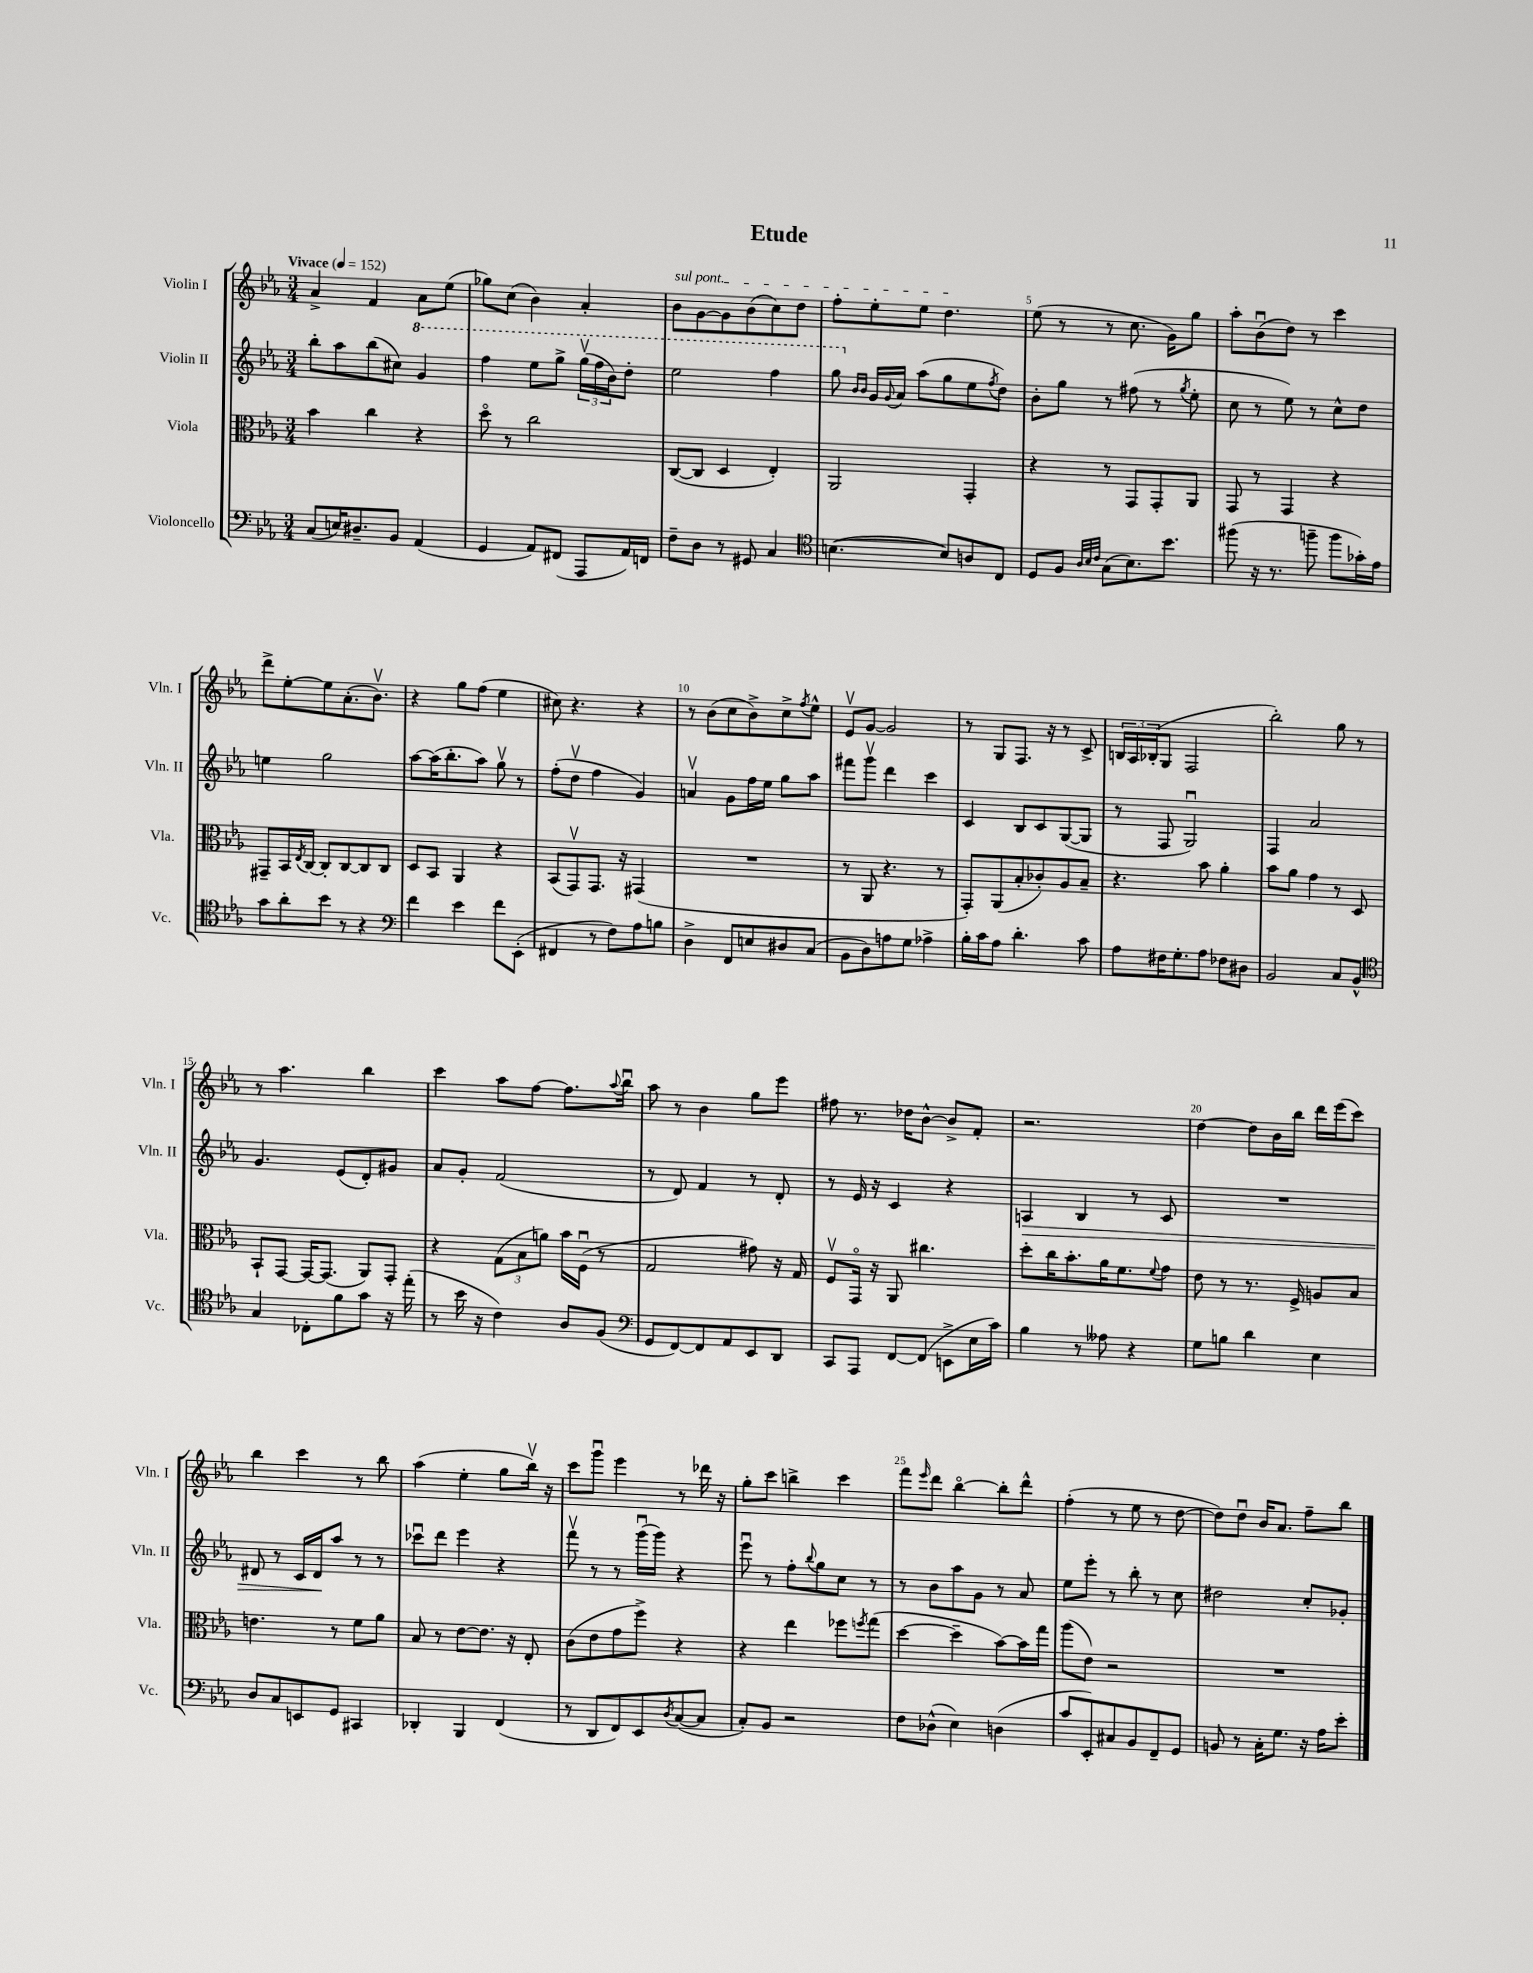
\header { title = "Etude" }
<<
\new StaffGroup <<
\new Staff = "s0" \with { instrumentName = "Violin I" shortInstrumentName = "Vln. I" } {
    \clef treble \key ees \major \numericTimeSignature \time 3/4 \tempo "Vivace" 4 = 152
    aes'4-> f'4 aes'8 ees''8( |
    ges''8) c''8( bes'4) aes'4-. |
    \once \override TextSpanner.bound-details.left.text = \markup { \italic "sul pont." } bes'8\startTextSpan g'8~ g'8 bes'8( c''8) d''8 |
    f''8-. ees''8-. ees''8 d''4.\stopTextSpan |
    ees''8( r8 r8 c''8. g'16) g''8 |
    aes''8-. bes'8\downbow( d''8) r8 c'''4 |
    d'''8-> ees''8~-. ees''8 aes'8.-.( bes'8.\upbow) |
    r4 g''8 f''8( ees''4 |
    cis''8) r4. r4 |
    r8 bes'8( c''8 bes'8->) c''8-> \acciaccatura { f''8 } ees''8-^ |
    ees'8\upbow g'8~ g'2 |
    r8 g8 f8. r16 r8 c'8-> |
    \tuplet 3/2 { b16 aes16 bes16-.( } g8 f2 |
    bes''2-.) g''8 r8 |
    r8 aes''4. bes''4 |
    c'''4 aes''8 f''8~ f''8. \appoggiatura { aes''8 } bes''16\downbow |
    aes''8 r8 bes'4 g''8 ees'''8 |
    fis''8 r8. des''16 bes'8~-^ bes'8-> f'8-. |
    r2. |
    d''4~ d''8 bes'16 bes''16 d'''16 ees'''16( c'''8) |
    bes''4 c'''4 r8 bes''8 |
    aes''4( ees''4-. g''8 bes''16\upbow) r16 |
    c'''8 g'''8\downbow ees'''4 r8 des'''16 r16 |
    g''8-. c'''8 b''4-> c'''4 |
    f'''8 \grace { ees'''16 } d'''8 bes''4~\flageolet bes''8-. d'''8-^ |
    f''4-.( r8 ees''8 r8 d''8~ |
    d''8) d''8\downbow bes'16 aes'8. f''8-- bes''8 \bar "|." |
}
\new Staff = "s1" \with { instrumentName = "Violin II" shortInstrumentName = "Vln. II" } {
    \clef treble \key ees \major \numericTimeSignature \time 3/4
    bes''8-. aes''8 bes''8( cis''8) \ottava #1 g''4 |
    f'''4 ees'''8 g'''8-> \tuplet 3/2 { g'''16\upbow( f'''16 bes''16) } d'''8-. |
    ees'''2 f'''4 |
    g'''8 \ottava #0 \grace { bes'16 bes'16 } g'16 \appoggiatura { g'8 } aes'16 aes''8( g''8 ees''8 \acciaccatura { f''8 } d''8) |
    bes'8-. g''8 r8 fis''8( r8 \acciaccatura { g''8 } ees''8-. |
    c''8 r8 ees''8) r8 c''8-^ d''8 |
    e''4 g''2 |
    aes''8~ aes''16( bes''8.-. aes''8) g''8\upbow r8 |
    f''8-.( d''8\upbow f''4 g'4) |
    a'4\upbow g'8 f''16 ees''16 g''8 aes''8 |
    fis'''8 g'''8\upbow d'''4 c'''4 |
    c'4 bes8 c'8 g8~( g8 |
    r8 f8 g2\downbow) |
    f4 aes'2 |
    g'4. ees'8( d'8-.) gis'8 |
    aes'8 g'8-. f'2( |
    r8 d'8) f'4 r8 d'8-. |
    r8 ees'16 r16 c'4 r4 |
    a4\> bes4 r8 c'8 |
    R2. |
    dis'8 r8 c'16 dis'16\! aes''8 r8 r8 |
    ces'''8\downbow d'''8 ees'''4 r4 |
    f'''8\upbow r8 r8 g'''16\downbow( g'''16) r4 |
    ees'''8\downbow r8 f''8-. \appoggiatura { bes''8 } g''8 c''8 r8 |
    r8 bes'8 aes''8 g'8 r8 aes'8 |
    ees''8 ees'''8-. r8 bes''8-. r8 c''8 |
    dis''2 c''8-. ges'8-. \bar "|." |
}
\new Staff = "s2" \with { instrumentName = "Viola" shortInstrumentName = "Vla." } {
    \clef alto \key ees \major \numericTimeSignature \time 3/4
    bes'4 c''4 r4 |
    d''8\flageolet r8 c''2 |
    c8~( c8 d4 ees4-.) |
    aes,2 g,4-. |
    r4 r8 g,8 g,8-. aes,8 |
    g,8 r8 g,4 r4 |
    gis,8-- bes,16 \acciaccatura { ees8 } c16~ c8-. c8~ c8 c8 |
    d8 bes,8 aes,4 r4 |
    bes,8( g,8\upbow) g,8. r16 gis,4( |
    R2. |
    r8 aes,8 r4. r8 |
    g,8-.) aes,8( bes8-. ces'8-.) aes8 bes8-- |
    r4. bes'8 aes'4-. |
    bes'8 aes'8 g'4 r8 d8 |
    bes,8-! g,8~ g,16~ g,8.( aes,8) g,8-. |
    r4 \tuplet 3/2 { g8( bes8 a'8) } bes'16 f16\downbow( r8 |
    g2 gis'8) r16 g16 |
    f8\upbow g,16\flageolet r16 aes,8 cis''4. |
    d''8-. c''16 bes'8.-. aes'16 f'8. \appoggiatura { f'8 } g'8 |
    ees'8 r8 r8. f16-> a8 bes8 |
    e'4. r8 f'8 aes'8 |
    bes8 r8 ees'8~ ees'8. r16 ees8-. |
    c'8( ees'8 g'8 f''8->) r4 |
    r4 ees''4 fes''8 \acciaccatura { f''8 } g''8( |
    d''4~ d''4-- bes'8~) bes'16 g''16 |
    aes''8( ees'8) r2 |
    R2. \bar "|." |
}
\new Staff = "s3" \with { instrumentName = "Violoncello" shortInstrumentName = "Vc." } {
    \clef bass \key ees \major \numericTimeSignature \time 3/4
    c8( e16) dis8.-- bes,8 aes,4( |
    g,4 aes,8) fis,8( aes,,8 aes,16) f,16 |
    f8-- d8 r8 gis,8 c4 |
    \clef tenor b4.~( b8) a8 c8 |
    d8 f8 \grace { aes32 bes32 c'32 } g8( bes8.) bes'8. |
    fis''8( r16 r8. f''8-- f''8 ges'16-.) ees'16 |
    g'8 aes'8-. bes'8 r8 r4 |
    \clef bass f'4 ees'4 f'8 ees,8-.( |
    fis,4 r8 f8) aes8 b8 |
    d4-> f,8 e8 dis8 c8( |
    bes,8 d8) a8 g8 aes4-> |
    bes16-. c'16 aes8 d'4.-. c'8 |
    aes8 fis16 g8.-. aes8 fes8 dis8 |
    bes,2 c8 bes,8-^ |
    \clef tenor g4 ces8-. f'8 g'8 r16 ees''16-.( |
    r8 bes'16 r16 c'4) aes8 f8( |
    \clef bass g,8 f,8~) f,8 aes,8 ees,8 d,8 |
    c,8 aes,,8 f,8~ f,8( e,8-> ees16 c'16) |
    bes4 r8 aeses8 r4 |
    g8 b8 d'4 ees4 |
    d8 c8 e,8 g,8 cis,4 |
    des,4-. bes,,4 f,4( |
    r8 d,8 f,8) ees,8 \acciaccatura { d8 } c8~( c8 |
    c8-.) bes,8 r2 |
    f8 des8-^( ees4) d4( |
    c'8 ees,8-.) cis8 bes,8 f,8-- g,8 |
    b,8 r8 c16-. g8. r16 aes16 ees'8-. \bar "|." |
}
>>
>>
\layout { \context { \Score \override BarNumber.break-visibility = ##(#f #t #t) barNumberVisibility = #(every-nth-bar-number-visible 5) } }
